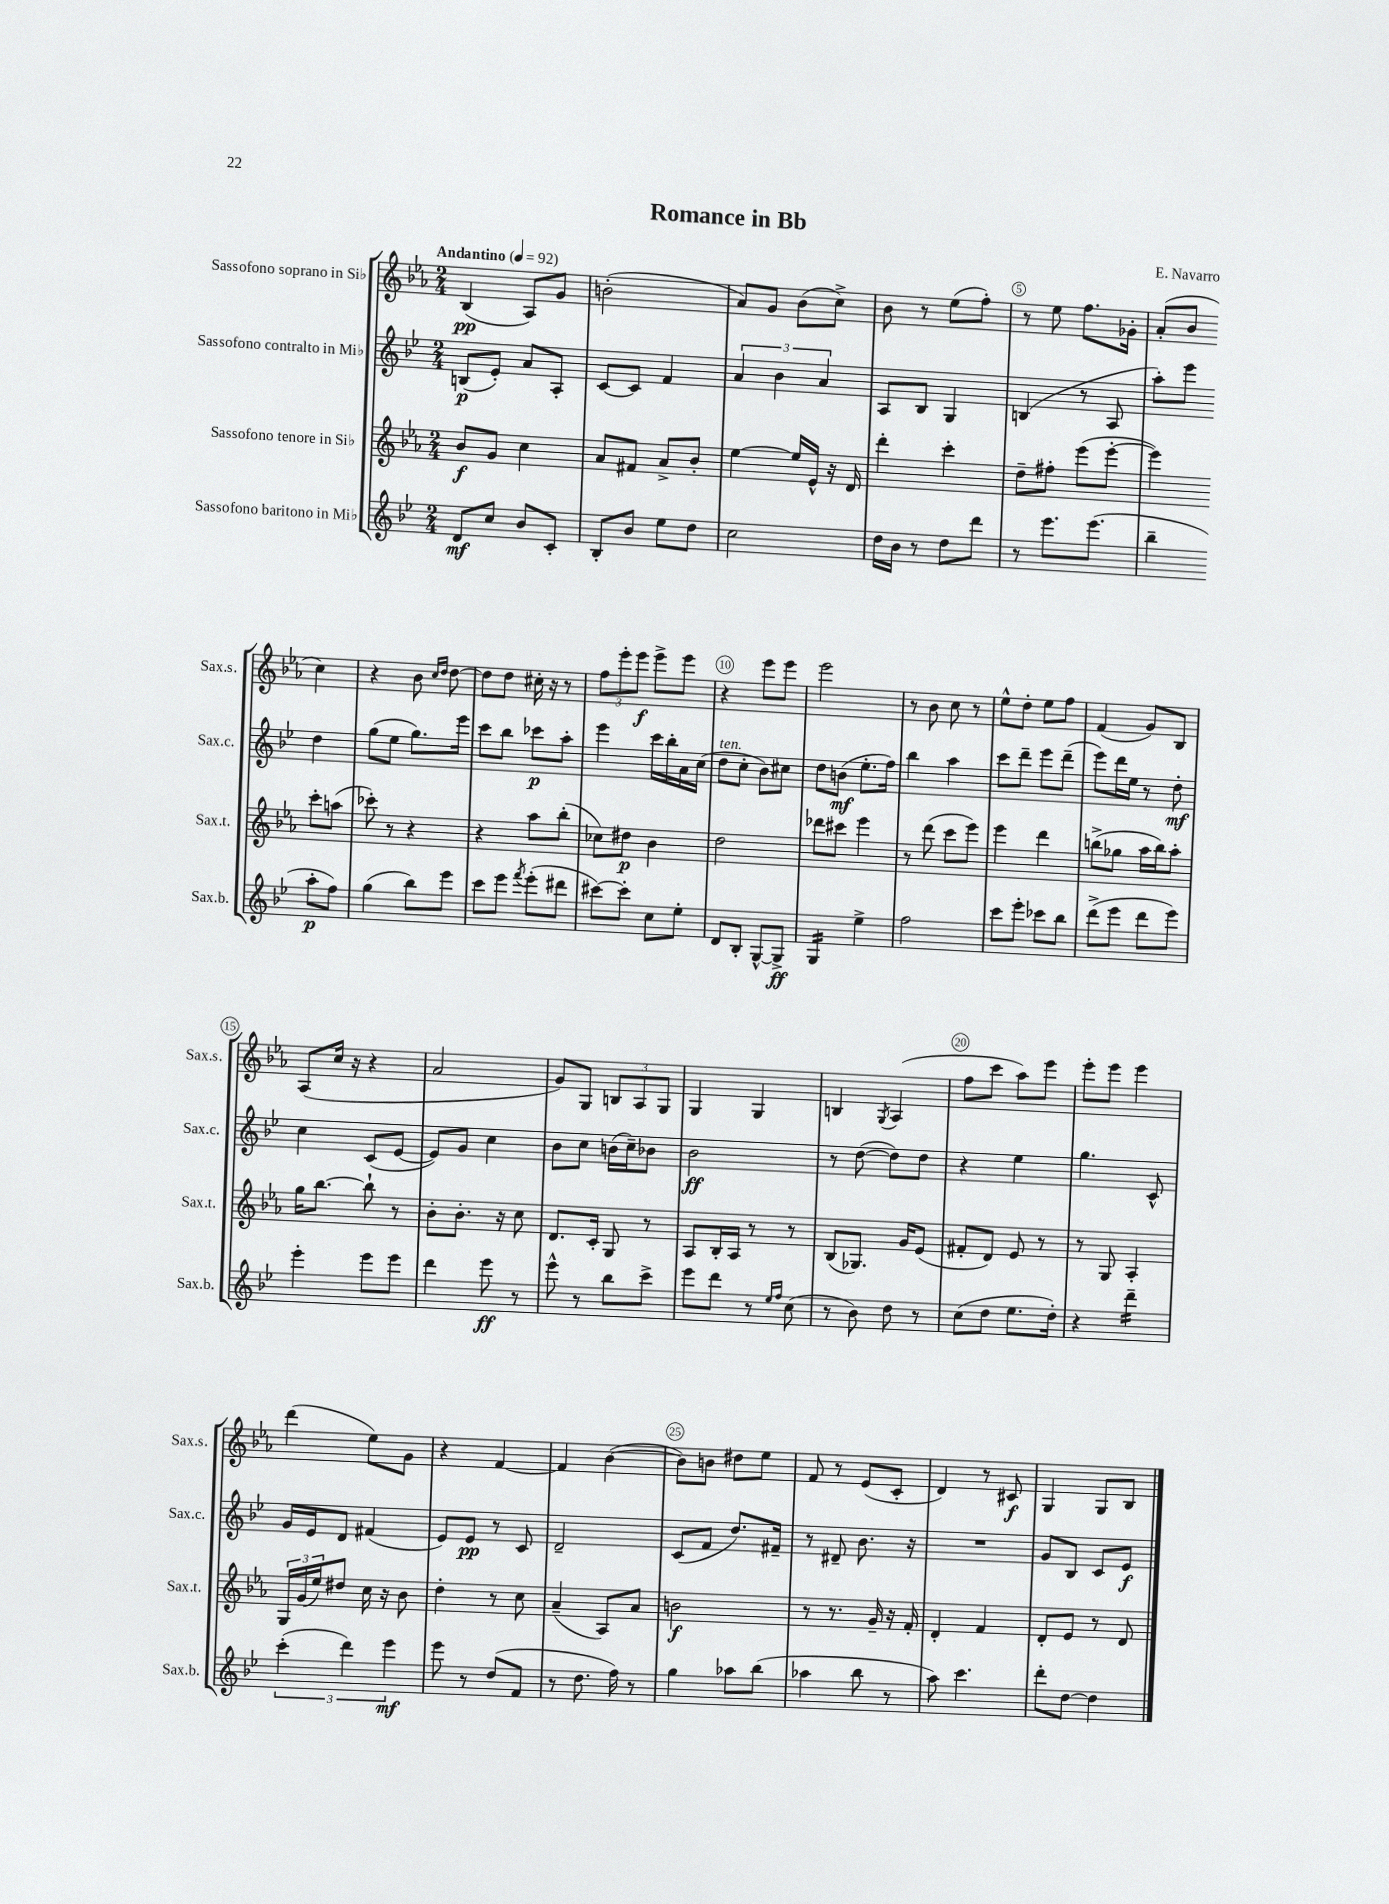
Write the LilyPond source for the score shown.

\header { title = "Romance in Bb" composer = "E. Navarro" }
<<
\new StaffGroup <<
\new Staff = "s0" \with { instrumentName = "Sassofono soprano in Sib" shortInstrumentName = "Sax.s." } {
    \clef treble \key ees \major \numericTimeSignature \time 2/4 \tempo "Andantino" 4 = 92
    bes4\pp( aes8) g'8 |
    b'2-.( |
    aes'8) g'8 bes'8( c''8->) |
    bes'8 r8 ees''8( f''8-.) |
    r8 ees''8 f''8. ges'16-. |
    aes'8-.( bes'8 c''4) |
    r4 bes'8 \grace { c''16 d''16 } d''8~ |
    d''8 d''8 cis''16-. r16 r8 |
    \tuplet 3/2 { f''8 ees'''8-. ees'''8\f } ees'''8-> ees'''8 |
    r4 ees'''8 ees'''8 |
    ees'''2 |
    r8 bes'8 c''8 r8 |
    ees''8-^ d''8-. ees''8 f''8 |
    f'4( g'8) bes8 |
    aes8( c''16 r16 r4 |
    aes'2 |
    g'8) g8 \tuplet 3/2 { b8 aes8 g8 } |
    g4 g4 |
    b4 \acciaccatura { g8 } aes4( |
    f''8 c'''8 aes''8) ees'''8 |
    ees'''8-. ees'''8 ees'''4 |
    d'''4( ees''8) g'8 |
    r4 f'4~ |
    f'4 bes'4~( |
    bes'8) b'8 dis''8 ees''8 |
    f'8 r8 ees'8( c'8-. |
    d'4) r8 cis'8\f |
    g4 g8 bes8 \bar "|." |
}
\new Staff = "s1" \with { instrumentName = "Sassofono contralto in Mib" shortInstrumentName = "Sax.c." } {
    \clef treble \key bes \major \numericTimeSignature \time 2/4
    b8\p( ees'8-.) a'8 a8-. |
    c'8~ c'8 f'4 |
    \tuplet 3/2 { a'4 bes'4 a'4 } |
    a8 bes8 g4 |
    b4( r8 a8 |
    a''8-.) ees'''8 d''4 |
    g''8( ees''8 g''8.) ees'''16 |
    c'''8 bes''8 ces'''8\p a''8-. |
    ees'''4 c'''16 bes''16-. a'16 c''16( |
    d''8^\markup { \italic "ten." } c''8-. bes'8) cis''8 |
    d''8 b'8\mf( ees''8.-. f''16) |
    bes''4 a''4 |
    c'''8 d'''8-- ees'''8 d'''8--( |
    ees'''8) d'''16 ees''16 r8 d''8-.\mf |
    c''4 c'8( ees'8~ |
    ees'8) g'8 c''4 |
    bes'8 c''8 b'16( c''16--) bes'8 |
    bes'2\ff |
    r8 d''8~( d''8) d''8 |
    r4 ees''4 |
    g''4. c'8-^ |
    g'16 ees'16 d'8 fis'4( |
    ees'8) ees'8\pp r8 c'8 |
    d'2-- |
    c'8( f'8 d''8.) fis'16-- |
    r8 dis'8-- bes'8. r16 |
    R2 |
    g'8 bes8 c'8 ees'8\f \bar "|." |
}
\new Staff = "s2" \with { instrumentName = "Sassofono tenore in Sib" shortInstrumentName = "Sax.t." } {
    \clef treble \key ees \major \numericTimeSignature \time 2/4
    bes'8\f g'8 c''4 |
    aes'8 fis'8 aes'8-> bes'8-. |
    ees''4~ ees''16 ees'16-^ r16 d'16 |
    d'''4-. c'''4-. |
    d''8-- fis''8-. ees'''8( ees'''8~-. |
    ees'''4) c'''8-. a''8( |
    ces'''8-.) r8 r4 |
    r4 aes''8 bes''8-.( |
    ces''8) dis''8\p bes'4 |
    d''2 |
    des'''8 cis'''8 ees'''4 |
    r8 d'''8( c'''8 ees'''8) |
    ees'''4 d'''4 |
    b''8->( ges''8 aes''16 b''16) aes''8-. |
    g''16 bes''8.~ bes''8-! r8 |
    bes'8-. bes'8.-. r16 c''8 |
    d'8. c'16-. g8 r8 |
    aes8 bes16-. aes16 r8 r8 |
    bes8( ges8.) g'16 ees'8( |
    fis'8-. d'8) ees'8 r8 |
    r8 g8 aes4-. |
    \tuplet 3/2 { g16 g'16( ees''16) } dis''8 c''16 r16 bes'8 |
    d''4-. r8 c''8 |
    aes'4--( aes8) aes'8 |
    b'2\f |
    r8 r8. g'16-- r16 f'16-. |
    d'4-. f'4 |
    d'8-. ees'8 r8 d'8 \bar "|." |
}
\new Staff = "s3" \with { instrumentName = "Sassofono baritono in Mib" shortInstrumentName = "Sax.b." } {
    \clef treble \key bes \major \numericTimeSignature \time 2/4
    d'8\mf c''8 bes'8 c'8-. |
    bes8-. bes'8 ees''8 d''8 |
    c''2 |
    d''16 bes'16 r8 d''8 d'''8 |
    r8 ees'''8. ees'''8.( |
    bes''4-- a''8-.\p f''8) |
    g''4( bes''8) ees'''8 |
    c'''8 ees'''8 \acciaccatura { f'''8 } ees'''8-.( dis'''8 |
    cis'''8~) cis'''8-. c''8 ees''8-. |
    d'8 bes8-. g8~-^ g8->\ff |
    g4:16 ees''4-> |
    f''2 |
    c'''8 ees'''8-. ces'''8 bes''8 |
    d'''8->( ees'''8 d'''8 ees'''8) |
    ees'''4-. ees'''8 ees'''8 |
    d'''4 ees'''8\ff r8 |
    ees'''8-^ r8 bes''8 c'''8-> |
    ees'''8 d'''8 r8 \grace { ees''16 f''16 } c''8( |
    r8 bes'8) d''8 r8 |
    c''8( d''8 ees''8. d''16-.) |
    r4 d'''4:16-- |
    \tuplet 3/2 { c'''4-.( d'''4) ees'''4\mf } |
    ees'''8 r8 d''8( f'8 |
    r8 d''8. f''16) r8 |
    g''4 aes''8 bes''8( |
    aes''4 bes''8 r8 |
    a''8) c'''4. |
    d'''8-. d''8~ d''4 \bar "|." |
}
>>
>>
\layout { \context { \Score \override BarNumber.break-visibility = ##(#f #t #t) barNumberVisibility = #(every-nth-bar-number-visible 5) \override BarNumber.stencil = #(make-stencil-circler 0.1 0.3 ly:text-interface::print) } }
